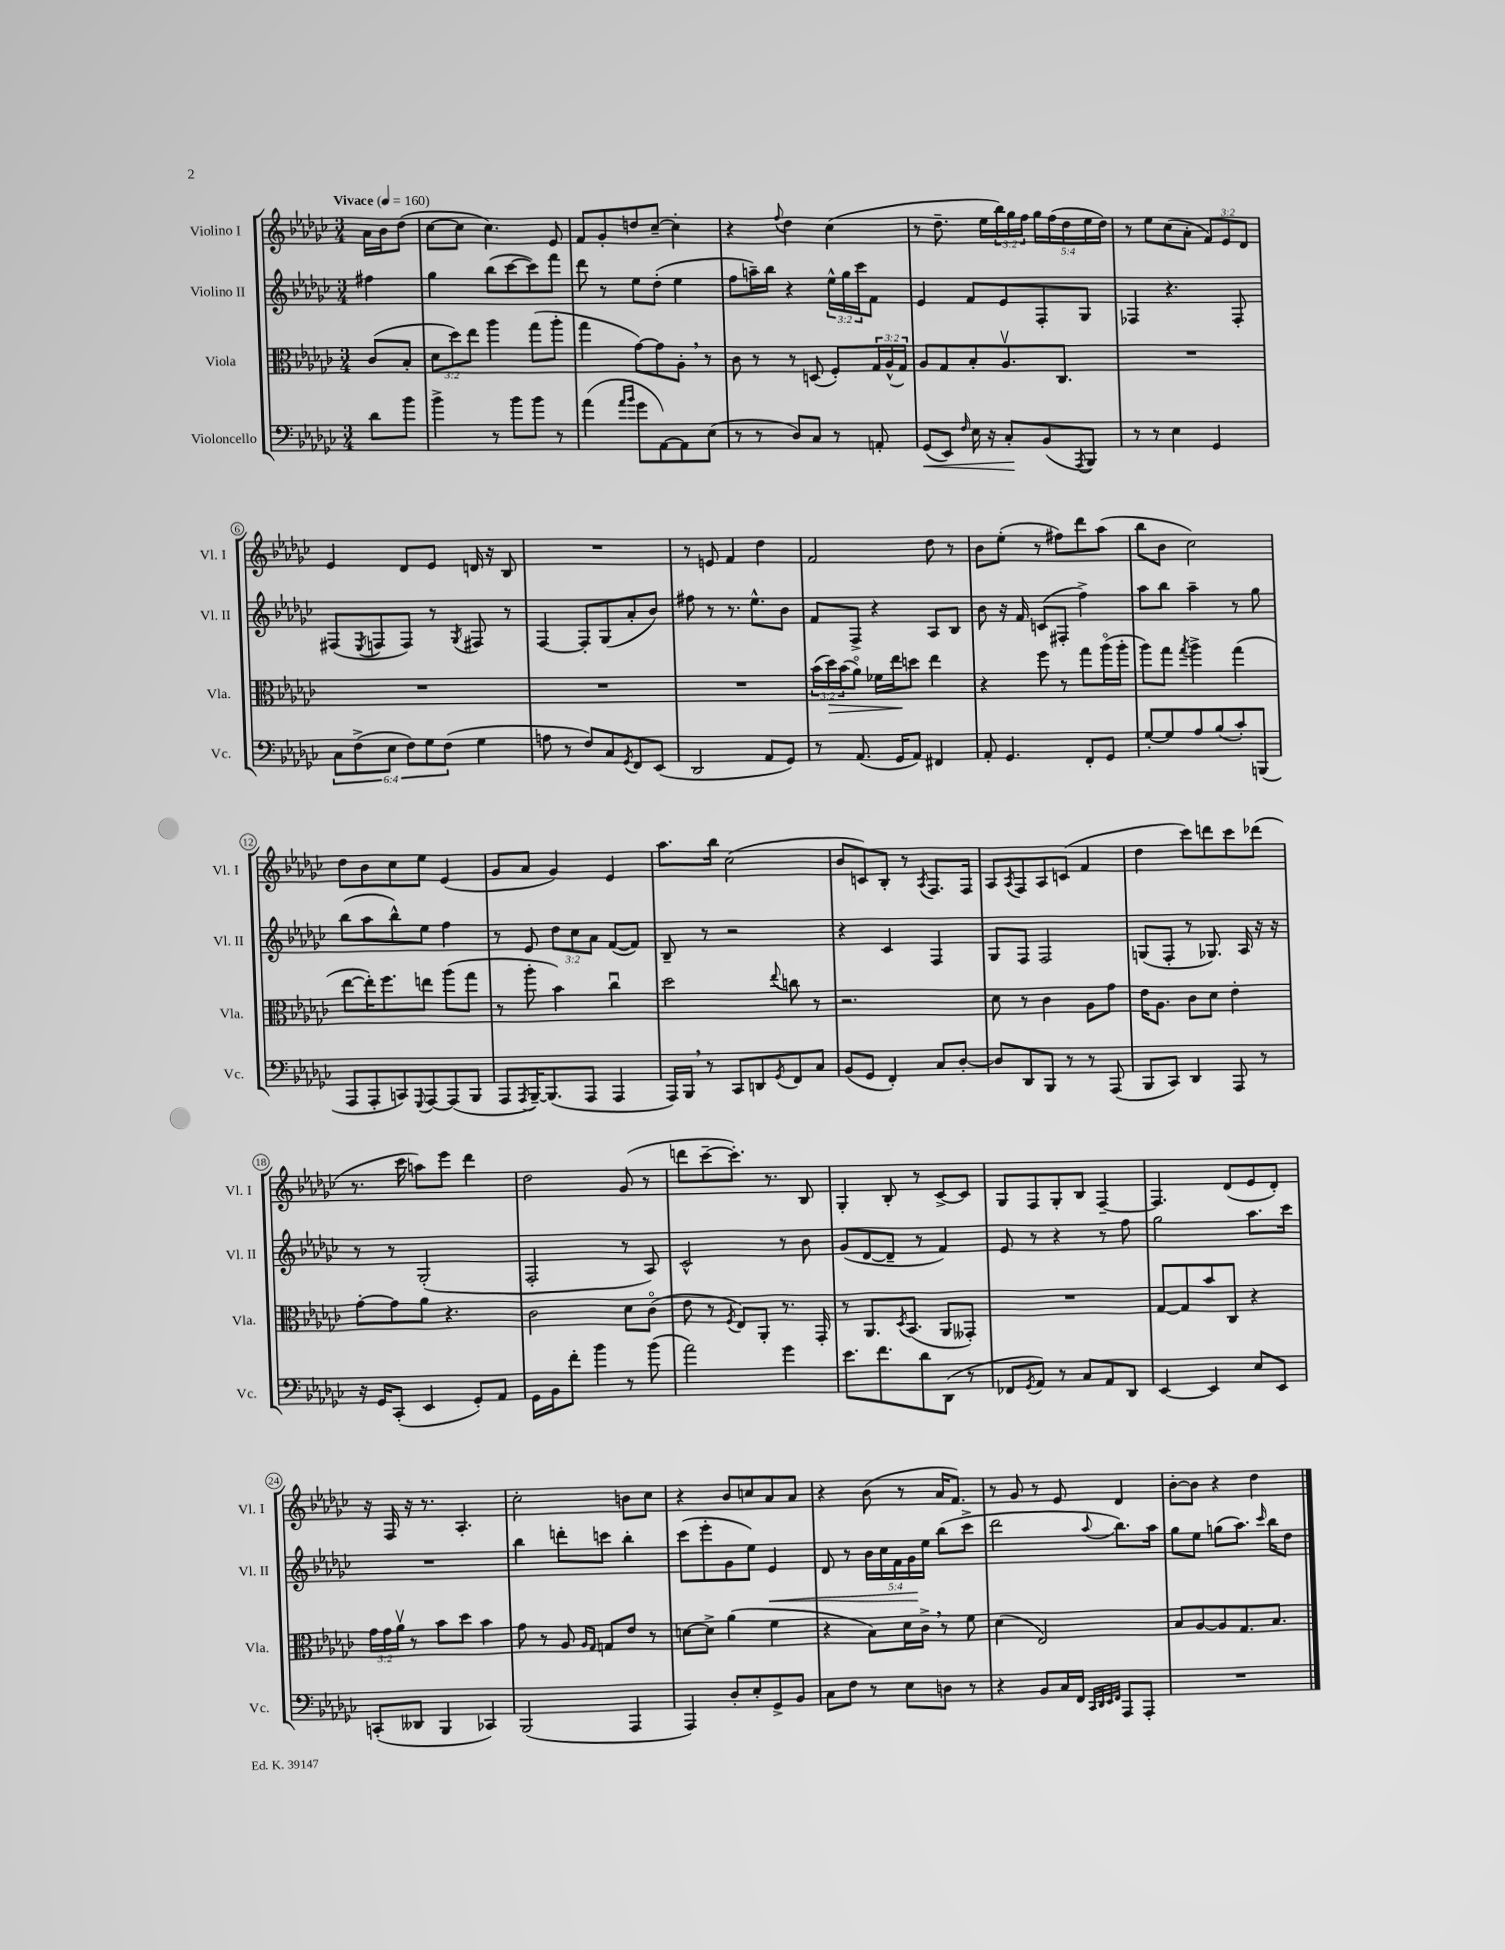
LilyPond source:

<<
\new StaffGroup <<
\new Staff = "s0" \with { instrumentName = "Violino I" shortInstrumentName = "Vl. I" } {
    \clef treble \key ges \major \numericTimeSignature \time 3/4 \override Staff.TupletNumber.text = #tuplet-number::calc-fraction-text \partial 4 \tempo "Vivace" 4 = 160
    aes'16 bes'16 des''8( |
    ces''8~ ces''8 ces''4.) ees'8 |
    f'8 ges'8-. d''8 ces''8~-- ces''4-. |
    r4 \appoggiatura { f''8 } des''4 ces''4( |
    r8 des''8.-- ees''16 \tuplet 3/2 { bes''16) ges''16 f''16 } \tuplet 5/4 { ges''16 f''16( des''16 ees''16 des''16) } |
    r8 ees''8 ces''8( aes'8-. \tuplet 3/2 { f'8) ees'8 des'8 } |
    ees'4 des'8 ees'8 d'16 r16 bes8 |
    R2. |
    r8 e'8 f'4 des''4 |
    f'2 des''8 r8 |
    bes'8 ees''8-.( r8 fis''8) des'''8 aes''8( |
    bes''8 bes'8 ces''2) |
    des''8 bes'8 ces''8 ees''8 ees'4( |
    ges'8 aes'8 ges'4) ees'4 |
    aes''8. bes''16 ces''2( |
    bes'8 c'8) bes8-. r8 \acciaccatura { aes8 } f8. f16 |
    aes8 \acciaccatura { aes8 } f8 aes8 c'8( f'4 |
    des''4 ces'''8) d'''8 ces'''8 des'''8( |
    r8. ces'''16 a''8) ees'''8 des'''4 |
    des''2 ges'8( r8 |
    d'''8 ces'''8~-- ces'''8.-.) r8. bes8 |
    ges4-. bes8-. r8 ces'8~-> ces'8 |
    ges8 f8 ges8-. bes8 f4~-- |
    f4. des'8( ees'8 des'8-.) |
    r16 f16 r16 r8. aes4.-. |
    ces''2-. b'8 ces''8 |
    r4 bes'8 c''8 aes'8 aes'8 |
    r4 bes'8( r8 aes'16 f'8.) |
    r8 ges'8 r8 ees'8 des'4 |
    bes'8~-. bes'8 r4 des''4 \bar "|." |
}
\new Staff = "s1" \with { instrumentName = "Violino II" shortInstrumentName = "Vl. II" } {
    \clef treble \key ges \major \numericTimeSignature \time 3/4 \override Staff.TupletNumber.text = #tuplet-number::calc-fraction-text \partial 4
    fis''4 |
    ges''4 bes''8( ces'''8~ ces'''8) f'''8 |
    des'''8 r8 ees''8 des''8-.( ees''4 |
    f''8 a''16--) bes''16 r4 \tuplet 3/2 { ees''16-^ ges''16 ces'''16 } f'8 |
    ees'4 f'8 ees'8 f8-. ges8 |
    fes4 r4. fes8-. |
    fis8( \acciaccatura { ees8 } f8 f8) r8 \acciaccatura { ges8 } fis8 r8 |
    f4~ f8-. ges8( aes'8-. bes'8) |
    fis''8 r8 r8. ees''8.-^ bes'8 |
    f'8 f8-> r4 aes8 bes8 |
    bes'8 r16 f'16 c'8( fis8-. f''4->) |
    aes''8 bes''8 aes''4-- r8 ges''8 |
    bes''8( aes''8 bes''8-^) ees''8 f''4 |
    r8 ees'8 \tuplet 3/2 { des''8 ces''8 aes'8 } f'8~( f'8) |
    bes8-- r8 r2 |
    r4 ces'4 f4 |
    ges8 f8 f2 |
    g8( f8-. r8 ges8.) aes16 r16 r16 |
    r8 r8 ges2-.( |
    f2-. r8 aes8) |
    ces'2-^ r8 bes'8 |
    ges'8( des'8~ des'8-- r8 f'4) |
    ees'8 r8 r4 r8 f''8 |
    ges''2 aes''8. ces'''16 |
    R2. |
    bes''4 d'''8-. c'''8 bes''4-. |
    ces'''8( ees'''8-. ges'8 ees''8) ees'4\< |
    des'8 r8 \tuplet 5/4 { bes'16 ces''16 f'16 ges'16\! ees''16 } bes''8( ces'''8-> |
    des'''2 \appoggiatura { aes''8 } bes''8.) aes''16 |
    ges''8 ees''8 g''8( aes''8.) \grace { ces'''16 } bes''16 des''8 \bar "|." |
}
\new Staff = "s2" \with { instrumentName = "Viola" shortInstrumentName = "Vla." } {
    \clef alto \key ges \major \numericTimeSignature \time 3/4 \override Staff.TupletNumber.text = #tuplet-number::calc-fraction-text \partial 4
    ces'8( bes8-. |
    \tuplet 3/2 { des'8 des''8) ees''8 } aes''4 ges''8( aes''8-. |
    ges''4 ges'8~) ges'8 aes8-. \breathe r8 |
    ces'8 r8 r8 d8( f8-.) \tuplet 3/2 { ges16 aes16-^( ges16) } |
    aes8 ges8 bes8-. aes8.\upbow ces8. |
    R2. |
    R2. |
    R2. |
    R2. |
    \tuplet 3/2 { bes'16( des''16\>) bes'16( } aes'8\flageolet) fes'16 ees''16\! d''8 ees''4 |
    r4 f''8 r8 ges''8 aes''16\flageolet( aes''16-. |
    aes''8) ges''8 \acciaccatura { ges''8 } aes''4-> ges''4( |
    ees''8~ ees''16-.) f''8. e''8 aes''8( ges''8 |
    r8 aes''8-. bes'4) ces''4\downbow |
    des''2 \appoggiatura { ees''8 } c''8 r8 |
    r2. |
    des'8 r8 ces'4 aes8 ges'8 |
    ees'16 aes8. ces'8 des'8 ees'4-. |
    ges'8~-. ges'8 aes'8 r4. |
    ces'2 des'8 ces'8\flageolet( |
    ees'8 r8 \acciaccatura { f8 } ees8) aes,8-. r8. ges,16-. |
    r8 aes,8. \acciaccatura { des8 } bes,8.( aes,8 geses,8-.) |
    R2. |
    ges8~ ges8 bes'8 ces8 r4 |
    \tuplet 3/2 { ges'16 ges'16 aes'16\upbow } r8 bes'8 des''8 bes'4 |
    ges'8 r8 aes8 \grace { aes16 ges16 } g8 ees'8 r8 |
    d'8~ d'8-> aes'4( f'4 |
    r4 bes8) des'16 ces'16-> \breathe r8 f'8 |
    des'4( ees2) |
    bes8 aes8~ aes8 ges8. bes8. \bar "|." |
}
\new Staff = "s3" \with { instrumentName = "Violoncello" shortInstrumentName = "Vc." } {
    \clef bass \key ges \major \numericTimeSignature \time 3/4 \override Staff.TupletNumber.text = #tuplet-number::calc-fraction-text \partial 4
    des'8 bes'8 |
    bes'4-> r8 bes'8 bes'8 r8 |
    aes'4( \grace { aes'16 bes'16 } ges'8 aes,8~) aes,8 ees8( |
    r8 r8 des8) ces8 r8 a,8-. |
    ges,8\<( ees,8) \grace { f16 } ees16 r16 ces8-.\! bes,8( \acciaccatura { aes,,8 } bes,,8) |
    r8 r8 ees4 ges,4 |
    \tuplet 6/4 { ces8 f8->( ees8 f8) ges8 f8( } ges4 |
    a8 r8 f8) ces8 \acciaccatura { ges,8 } f,8 ees,8( |
    des,2 aes,8 ges,8) |
    r8 aes,8.( ges,16 aes,8) fis,4 |
    aes,8-. ges,4. f,8-. ges,8 |
    ges8~-. ges8 aes8 bes8( ces'8-.) b,,8( |
    aes,,8 aes,,8-. c,8) \appoggiatura { ges,,8 } aes,,8~ aes,,8( bes,,8 |
    aes,,8 \acciaccatura { aes,,8 } bes,,16~--) bes,,8.( aes,,8 aes,,4 |
    aes,,16) bes,,16 \breathe r8 ces,8 d,8 \acciaccatura { ges,8 } f,8 ces8 |
    bes,8( ges,8 f,4-.) ces8 des8~-. |
    des8 des,8 bes,,8 r8 r8 aes,,8( |
    bes,,8 ces,8) des,4 aes,,8 r8 |
    r16 ges,16 ces,8-.( ees,4 ges,8-.) aes,8 |
    ges,16 bes,16 f'8-. bes'4 r8 bes'8( |
    aes'2) ges'4 |
    ees'8. f'8. des'8 des,8( r8 |
    fes,8 \acciaccatura { ges,8 } aes,8) r8 ces8 aes,8 des,8 |
    ees,4~ ees,4 ees8 ees,8 |
    c,8-.( deses,8 bes,,4 ces,4) |
    bes,,2( aes,,4 |
    aes,,4) des8-. ees8-. ges,8-> bes,8 |
    ces8 f8 r8 ees8 d8 r8 |
    r4 bes,8 ces16 f,16 \grace { ces,32 des,32 ees,32 f,32 } aes,,8 aes,,8-. |
    R2. \bar "|." |
}
>>
>>
\layout { \context { \Score \override BarNumber.stencil = #(make-stencil-circler 0.1 0.3 ly:text-interface::print) } }
